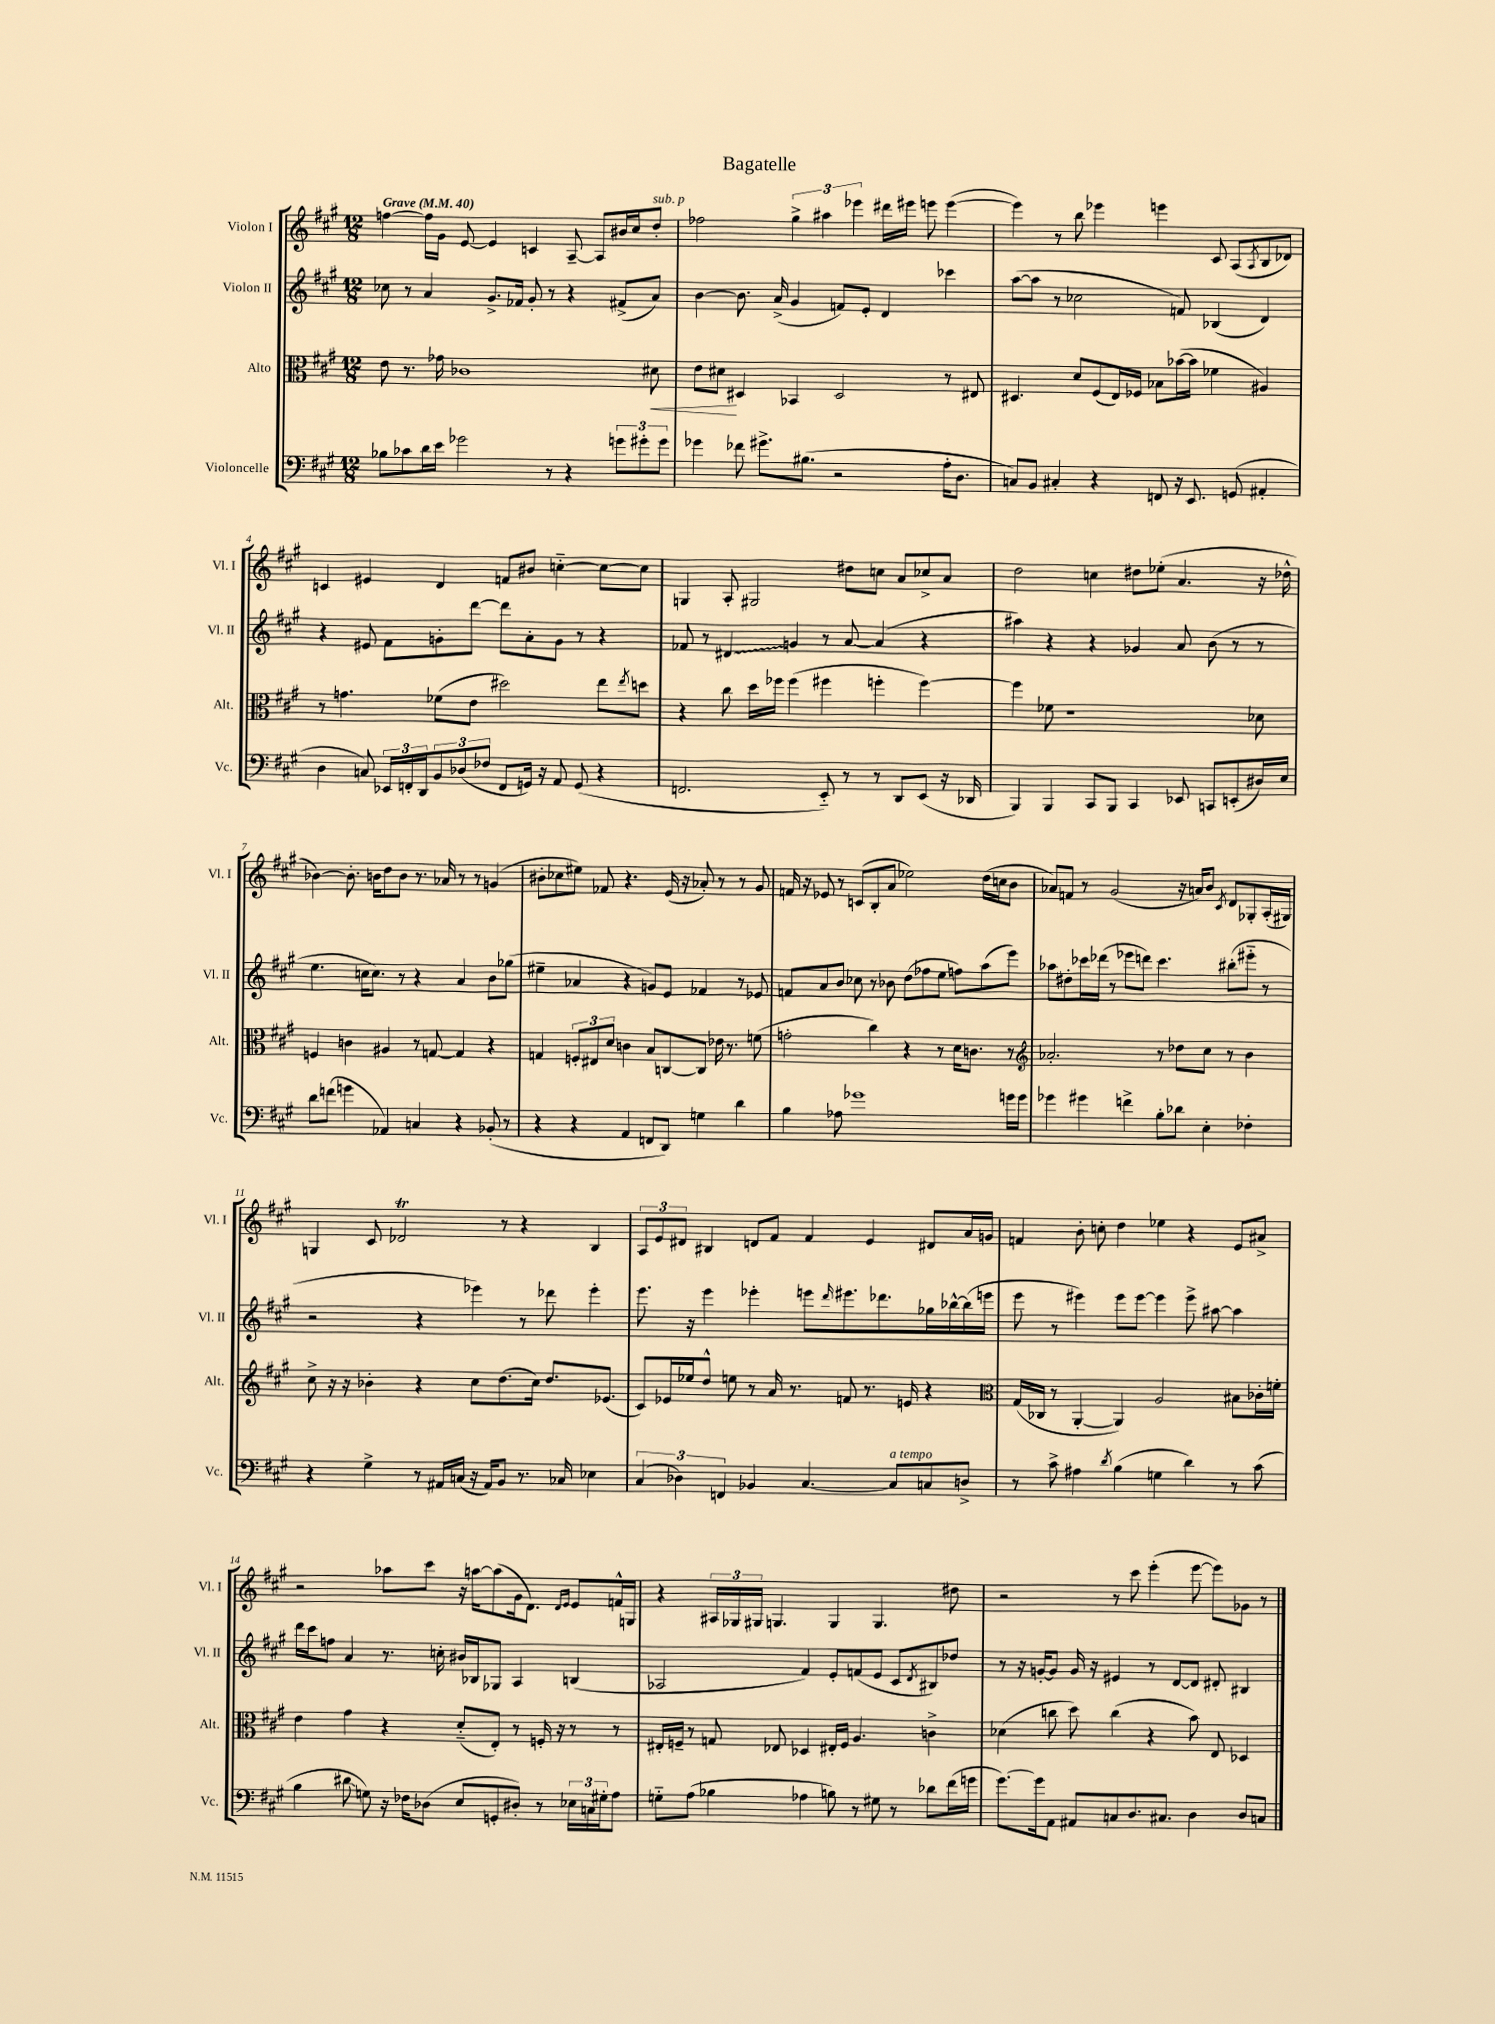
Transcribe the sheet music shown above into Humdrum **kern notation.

**kern	**kern	**kern	**kern
*staff4	*staff3	*staff2	*staff1
*clefF4	*clefC3	*clefG2	*clefG2
*k[f#c#g#]	*k[f#c#g#]	*k[f#c#g#]	*k[f#c#g#]
*M12/8	*M12/8	*M12/8	*M12/8
*MM40	*MM40	*MM40	*MM40
8B-\L	8e\	8cc-\	[4ff\
8c-\	8.r	8r	.
16d\L	.	4a/	16ff\]LL
16e\JJ	16g-\	.	16g#\JJ
2g-\	1c-	.	[8e/
.	.	8.g#^/L	4e/]
.	.	16f-/Jk	.
.	.	8g#'/	4c/
8r	.	8r	.
4r	.	4r	[8A~/
.	.	.	8A/]L
12g\L	.	(8f#^/L	16b#/L
.	.	.	16cc#/J
12g#'\	.	.	.
.	8d#\	8a/J)	8dd'/J
12g#\J	.	.	.
=	=	=	=
4g-\	8e\L	[4b\	2ff-\
.	8d#\J	.	.
8f-\	4D#/	8.b\]	.
8.g#^\L	.	.	.
.	.	(16a^/	.
.	4BB-/	4g#/	6gg#^\
(8.B#\J	.	.	.
.	.	.	6aa#\
2r	2D#/	8f/L)	.
.	.	.	6eee-\
.	.	8e'/J	.
.	.	4d/	16ddd#\LL
.	.	.	16eee#\JJ
.	.	.	8eee\
16A'\LK	8r	4ccc-\	([4eee\
8.D\J	.	.	.
.	8E#/	.	.
=	=	=	=
8C/L)	4.D#/	([8aa\L	4eee\])
8BB/J	.	8aa\]J	.
4C#'/	.	8r	8r
.	8d/L	2cc-\	8bb\
4r	(8F#/	.	4eee-\
.	16E/L)	.	.
.	16F-/JJ	.	.
8FF/	8B-\L	.	4eee\
16r	([16b-\L	8f/)	.
8.EE/	16b-\]JJ	.	.
.	4f-\	(4B-/	8c#/
(8GG/	.	.	(8A/L
.	.	.	8qA/
4AA#'/	4A#/)	4d/)	8B/
.	.	.	8d-/J)
=	=	=	=
4D\	8r	4r	4c/
.	4.g\	.	.
8C/)	.	8e#/	4e#/
24EE-/LL	.	8f#\L	.
24FF'/	.	.	.
24DD/J	.	.	.
12BB/	(8f-\L	8g'\	4d/
(12D-/	.	.	.
.	8e\J	[8ddd\J	.
12F-/J	.	.	.
8FF/L	2dd#\)	8ddd\]L	8f/L
16GG/Jk)	.	8a'\	8b#/J
16r	.	.	.
8AA/	.	8g\J	[4cc'~\
(8GG/	.	8r	.
4r	8ee\L	4r	8cc\_L
.	8qee/	.	.
.	8dd\J	.	8cc\]J
=	=	=	=
2.FF/	4r	8f-/	4G/
.	.	8r	.
.	8cc#\	4d#/	8A'/
.	16dd\LL	.	2G#/
.	16ff-\JJ	.	.
.	(4ff-\	4g/	.
8EE'~/)	4ff#\	8r	.
8r	.	[8a/	8dd#\L
8r	4ff'\	(4a/]	8cc\J
8DD/L	.	.	8a/L
(8EE/J	[4ff\)	4r	8cc-^/
16r	.	.	8a/J
16DD-/	.	.	.
=	=	=	=
4BBB/)	4ff\]	4aa#\)	2dd\
4BBB/	8f-\	4r	.
.	1r	.	.
8CC#/L	.	4r	4cc\
8BBB/J	.	.	.
4CC#/	.	4g-/	8dd#\L
.	.	.	(8ee-'\J
8EE-/	.	8a/	4.a/
8CC/L	.	(8b\	.
(8EE'/	.	8r	.
16D#/L)	8d-\	8r	16r
16E/JJ	.	.	16dd-^^\
=	=	=	=
8d\L	4F/	4.ee\	[4b-\)
(8f\J	.	.	.
4g\	4c\	.	8.b-'\]
.	.	16cc\LK	.
.	.	8.cc\J)	16b\LK
4AA-/)	4A#/	.	8dd\
.	.	8r	8b\J
4C/	8r	4r	8.r
.	[8G/	.	.
.	.	.	16a-/
4r	4G/]	4a/	8r
.	.	.	8r
(8BB-'/	4r	8b\L	(4g/
8r	.	(8gg-\J	.
=	=	=	=
4r	4G/	4ee#~\	8b#'\L
.	.	.	8cc-\
4r	12F'/L	4a-/	8ee#\J)
.	12E#/	.	.
.	.	.	8f-/
.	12d/J	.	.
4AA/	4c\	4r	4.r
8FF/L	8B/L	8g/L)	.
8DD/J)	[8C/	8e/J	(16e/
.	.	.	16r
4G\	8C/]J	4f-/	8a-'/)
.	16e-\	.	8r
.	8.r	.	.
4d\	.	8r	8r
.	(8f\	8e-/	8g#/
=	=	=	=
4B\	2g'\	8f/L	16f/
.	.	.	16r
.	.	8a/	8e-/
8A-\	.	8b/J	8r
1g-	.	8cc-\	(8c/L
.	4cc#\)	8r	8B'/
.	.	8b-\	8a/J
.	4r	(8dd\L	2ee-\)
.	.	8ff-\	.
.	8r	8ee\J	.
.	16d\LK	8ff\L)	.
.	8.c\J	.	.
.	.	(8aa\	(16dd\LL
.	.	.	16cc\J
16g\LL	8r	8eee\J)	8b\J
16g\JJ	.	.	.
=	=	=	=
*	*clefG2	*	*
4g-\	2.a-'/	8aa-\L	8a-/L)
.	.	8dd#'\	8f/J
4g#\	.	16ccc-\L	8r
.	.	(16ddd-\JJ	.
.	.	8r	(2g#/
4f^\	.	8eee-\L	.
.	.	8ddd\J)	.
8B'\L	8r	4.ccc-\	.
8d-\J	8dd-\L	.	16r
.	.	.	16a/LK)
4E'\	8cc#\J	.	8b/J
.	.	.	8qc#/
.	8r	(8bb#'\L	8d/L
4F-'\	4b\	8eee#'~\J	8G-'/
.	.	8r	(16A'/L
.	.	.	16G#/JJ)
=	=	=	=
4r	8cc#^\	2r	4G/
.	16r	.	.
.	16r	.	.
4G#^\	4b-'\	.	8c#/
.	.	.	2d-/
8r	4r	4r	.
16AA#/LL	.	.	.
(16C/JJ	.	.	.
16r	8cc#\L	4eee-\)	.
16AA#/LK)	.	.	.
8BB/J	(8.dd\	.	8r
8.r	.	8r	4r
.	16cc#\Jk)	.	.
.	8.dd/L	8ddd-\	.
16C-/	.	.	.
4E-\	.	4eee-'\	4B/
.	(8.e-/J	.	.
=	=	=	=
(6C#/	8c#/L)	8.eee\	12A/L
.	.	.	12e/
.	16e-/L	.	.
6D-\)	.	.	12d#/J
.	16ee-/J	16r	.
.	8dd^^/J	4eee\	4B#/
6FF/	.	.	.
.	8ee\	.	.
4BB-/	8r	4eee-'\	8d/L
.	16a/	.	8f#/J
.	8.r	.	.
[4.C#/	.	8eee\L	4f#/
.	.	16qqddd/	.
.	8f/	8.eee#\	.
.	8.r	.	4e/
.	.	8.ddd-\	.
8C#/]L	.	.	.
.	16e/	.	.
8C/	4r	16gg-\L	8d#/L
.	.	[16bb-^^\	.
8D^/J	.	(16bb-\]	16a/L
.	.	16eee\JJ	16g/JJ
=	=	=	=
*	*clefC3	*	*
8r	(16G#/LL	8eee\	4f/
.	16C-/JJ	.	.
8c#^\	8r	8r	.
4A#\	[4AA'/	4eee#\)	8b'\
.	.	.	8cc'\
8qd/	.	.	.
(4B\	4AA/])	8eee#\L	4dd\
.	.	[8eee#\J	.
4G\	2A/	4eee#\]	4ee-\
4d\)	.	8eee#^\	4r
.	.	[8aa#\	.
8r	8B#\L	4aa#\]	8e/L
(8c#\	16c-'\L	.	8a#^/J
.	16f'\JJ	.	.
=	=	=	=
4B\	4e\	16ddd\LL	2r
.	.	16ccc#\J	.
.	.	8ff\J	.
8d#\	4g#\	4a/	.
8G\)	.	.	.
16r	4r	8.r	8aa-\L
16F-\LK	.	.	.
(8D-\J	.	.	8ccc#\J
.	.	16cc'\	.
8E/L	(8d'~/L	16b#/LL	16r
.	.	16B-/J	[16aa\LK
8GG'/	8E'/J)	8G-/J	(8aa\]
8D#'/J)	8r	4A/	16g#\k
.	.	.	8.d\J)
8r	16F'/	.	.
.	16r	.	.
.	.	.	16qqd/LL
.	.	.	16qqe/JJ
24E-\LL	8r	(4B/	8e/L
24C\	.	.	.
24G#'\J	.	.	.
8A\J	8r	.	16f^^/L
.	.	.	16G/JJ
=	=	=	=
8G'~\L	16E#'/LL	2A-/	4r
.	16F~/JJ	.	.
(8A\J	8r	.	.
4B-\	8G/	.	24A#/LL
.	.	.	24G-/
.	.	.	24G#/JJ
.	8E-/	.	4.G/
4A-\	4D-/	4f#/)	.
8B\)	16E#'/LL	8e'/L	4G/
.	16F/JJ	.	.
8r	4.A/	(8f/	.
8G#\	.	8e/J	4.G/
8r	.	8c#/L	.
.	.	8qd/	.
8d-\L	4c^\	8B#/)	.
(16f#\L	.	8dd-/J	8dd#\
16g\JJ	.	.	.
=	=	=	=
[8.g#\L)	(4d-\	8r	2r
.	.	16r	.
16g#\]k	.	[16g'/LK	.
8AA\J	8cc\	8g/]J	.
8AA#/L	8dd\)	16g/	.
.	.	16r	.
8C/	(4cc\	4e#/	8r
8.D/	.	.	8ccc#\
.	4r	8r	(4eee'\
8.C#/J	.	.	.
.	.	[8d/L	.
4D\	8b\)	8d/]J	[8eee\
.	8E/	8d#'/	8eee\]L)
8D/L	4D-/	4B#/	8g-\J
8C/J	.	.	8r
==	==	==	==
*-	*-	*-	*-
